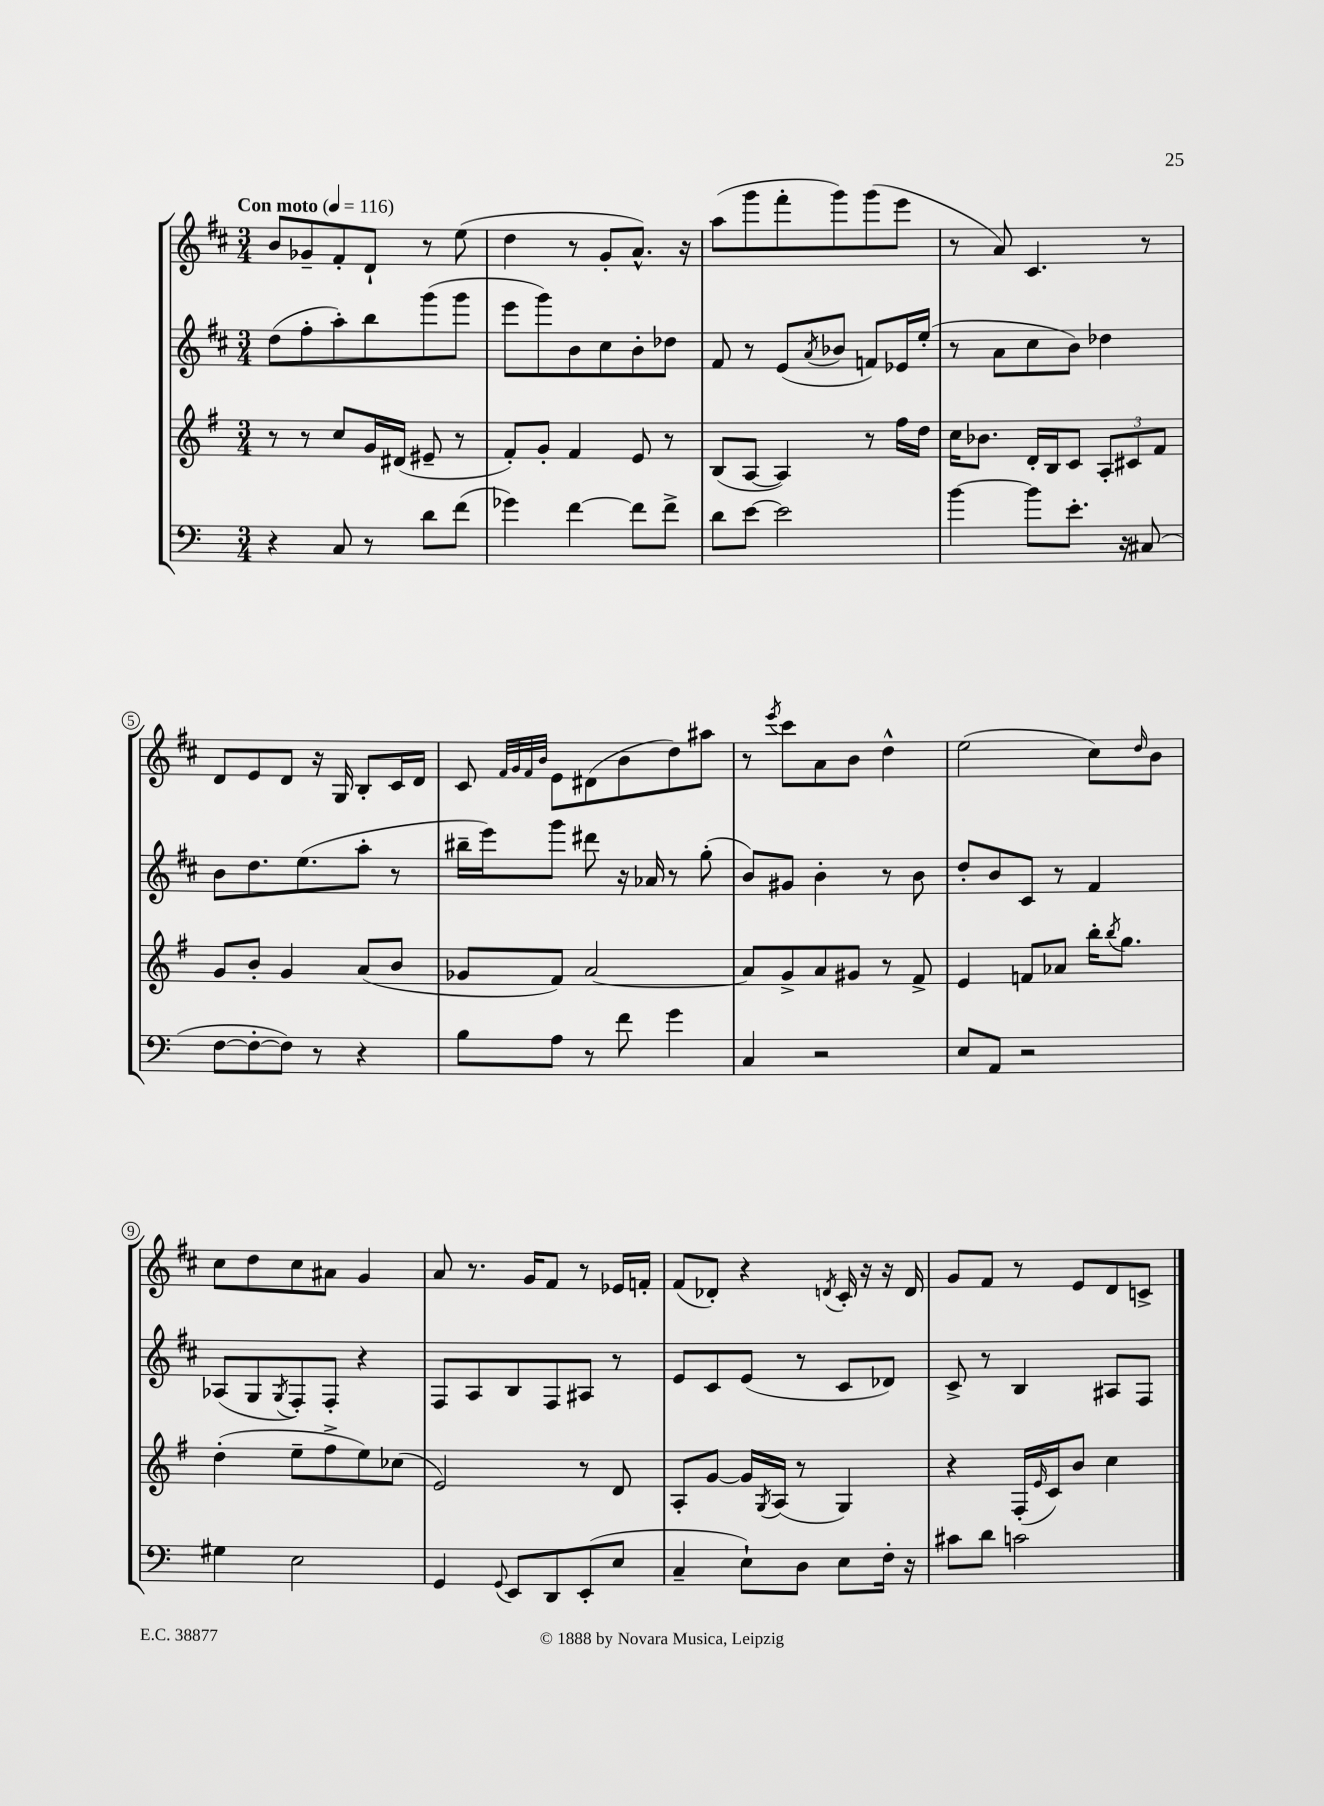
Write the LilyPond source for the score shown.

<<
\new StaffGroup <<
\new Staff = "s0" {
    \clef treble \key d \major \numericTimeSignature \time 3/4 \tempo "Con moto" 4 = 116
    b'8 ges'8-- fis'8-. d'8-! r8 e''8( |
    d''4 r8 g'8-. a'8.-^) r16 |
    a''8( g'''8 fis'''8-. g'''8) g'''8( e'''8 |
    r8 a'8) cis'4. r8 |
    d'8 e'8 d'8 r16 g16 b8-. cis'16 d'16 |
    cis'8 \grace { fis'32 g'32 fis'32 b'32 } e'8 dis'8( b'8 d''8) ais''8 |
    r8 \acciaccatura { e'''8 } cis'''8 a'8 b'8 d''4-^ |
    e''2( cis''8) \grace { d''16 } b'8 |
    cis''8 d''8 cis''8 ais'8 g'4 |
    a'8 r8. g'16 fis'8 r8 ees'16 f'16-. |
    fis'8( des'8-.) r4 \acciaccatura { d'8 } cis'16-. r16 r16 d'16 |
    g'8 fis'8 r8 e'8 d'8 c'8-> \bar "|." |
}
\new Staff = "s1" {
    \clef treble \key d \major \numericTimeSignature \time 3/4
    d''8( fis''8-. a''8-.) b''8 g'''8( g'''8 |
    e'''8 g'''8) b'8 cis''8 b'8-. des''8 |
    fis'8 r8 e'8( \acciaccatura { a'8 } bes'8 f'8) ees'16 e''16-.( |
    r8 a'8 cis''8 b'8) des''4 |
    b'8 d''8. e''8.( a''8-. r8 |
    bis''16-- e'''16) g'''8 dis'''8 r16 aes'16 r8 g''8-.( |
    b'8) gis'8 b'4-. r8 b'8 |
    d''8-. b'8 cis'8 r8 fis'4 |
    aes8( g8 \acciaccatura { g8 } fis8-.) fis8-. r4 |
    fis8 a8 b8 fis8 ais8 r8 |
    e'8 cis'8 e'8( r8 cis'8 des'8) |
    cis'8-> r8 b4 ais8 fis8 \bar "|." |
}
\new Staff = "s2" {
    \clef treble \key g \major \numericTimeSignature \time 3/4
    r8 r8 c''8 g'16 dis'16( eis'8-- r8 |
    fis'8-.) g'8-. fis'4 e'8 r8 |
    b8( a8~ a4) r8 fis''16 d''16 |
    c''16 bes'8. d'16-. b16 c'8 \tuplet 3/2 { a8-. cis'8 fis'8 } |
    g'8 b'8-. g'4 a'8( b'8 |
    ges'8 fis'8) a'2~ |
    a'8 g'8-> a'8 gis'8 r8 fis'8-> |
    e'4 f'8 aes'8 b''16-. \acciaccatura { b''8 } g''8. |
    d''4-.( e''8-- fis''8-> e''8) ces''8( |
    e'2) r8 d'8 |
    a8-. g'8~ g'16 \acciaccatura { g8 } a16( r8 g4) |
    r4 fis16-.( \grace { e'16 } c'16) b'8 c''4 \bar "|." |
}
\new Staff = "s3" {
    \clef bass \key c \major \numericTimeSignature \time 3/4
    r4 c8 r8 d'8 f'8( |
    ges'4) f'4~ f'8 f'8-> |
    d'8 e'8~ e'2 |
    b'4~ b'8 e'8.-. r16 cis8( |
    f8~ f8~-. f8) r8 r4 |
    b8 a8 r8 f'8 g'4 |
    c4 r2 |
    e8 a,8 r2 |
    gis4 e2 |
    g,4 \appoggiatura { g,8 } e,8 d,8 e,8-.( e8 |
    c4-- e8-!) d8 e8 f16-. r16 |
    cis'8 d'8 c'2 \bar "|." |
}
>>
>>
\layout { \context { \Score \override BarNumber.stencil = #(make-stencil-circler 0.1 0.3 ly:text-interface::print) } }
